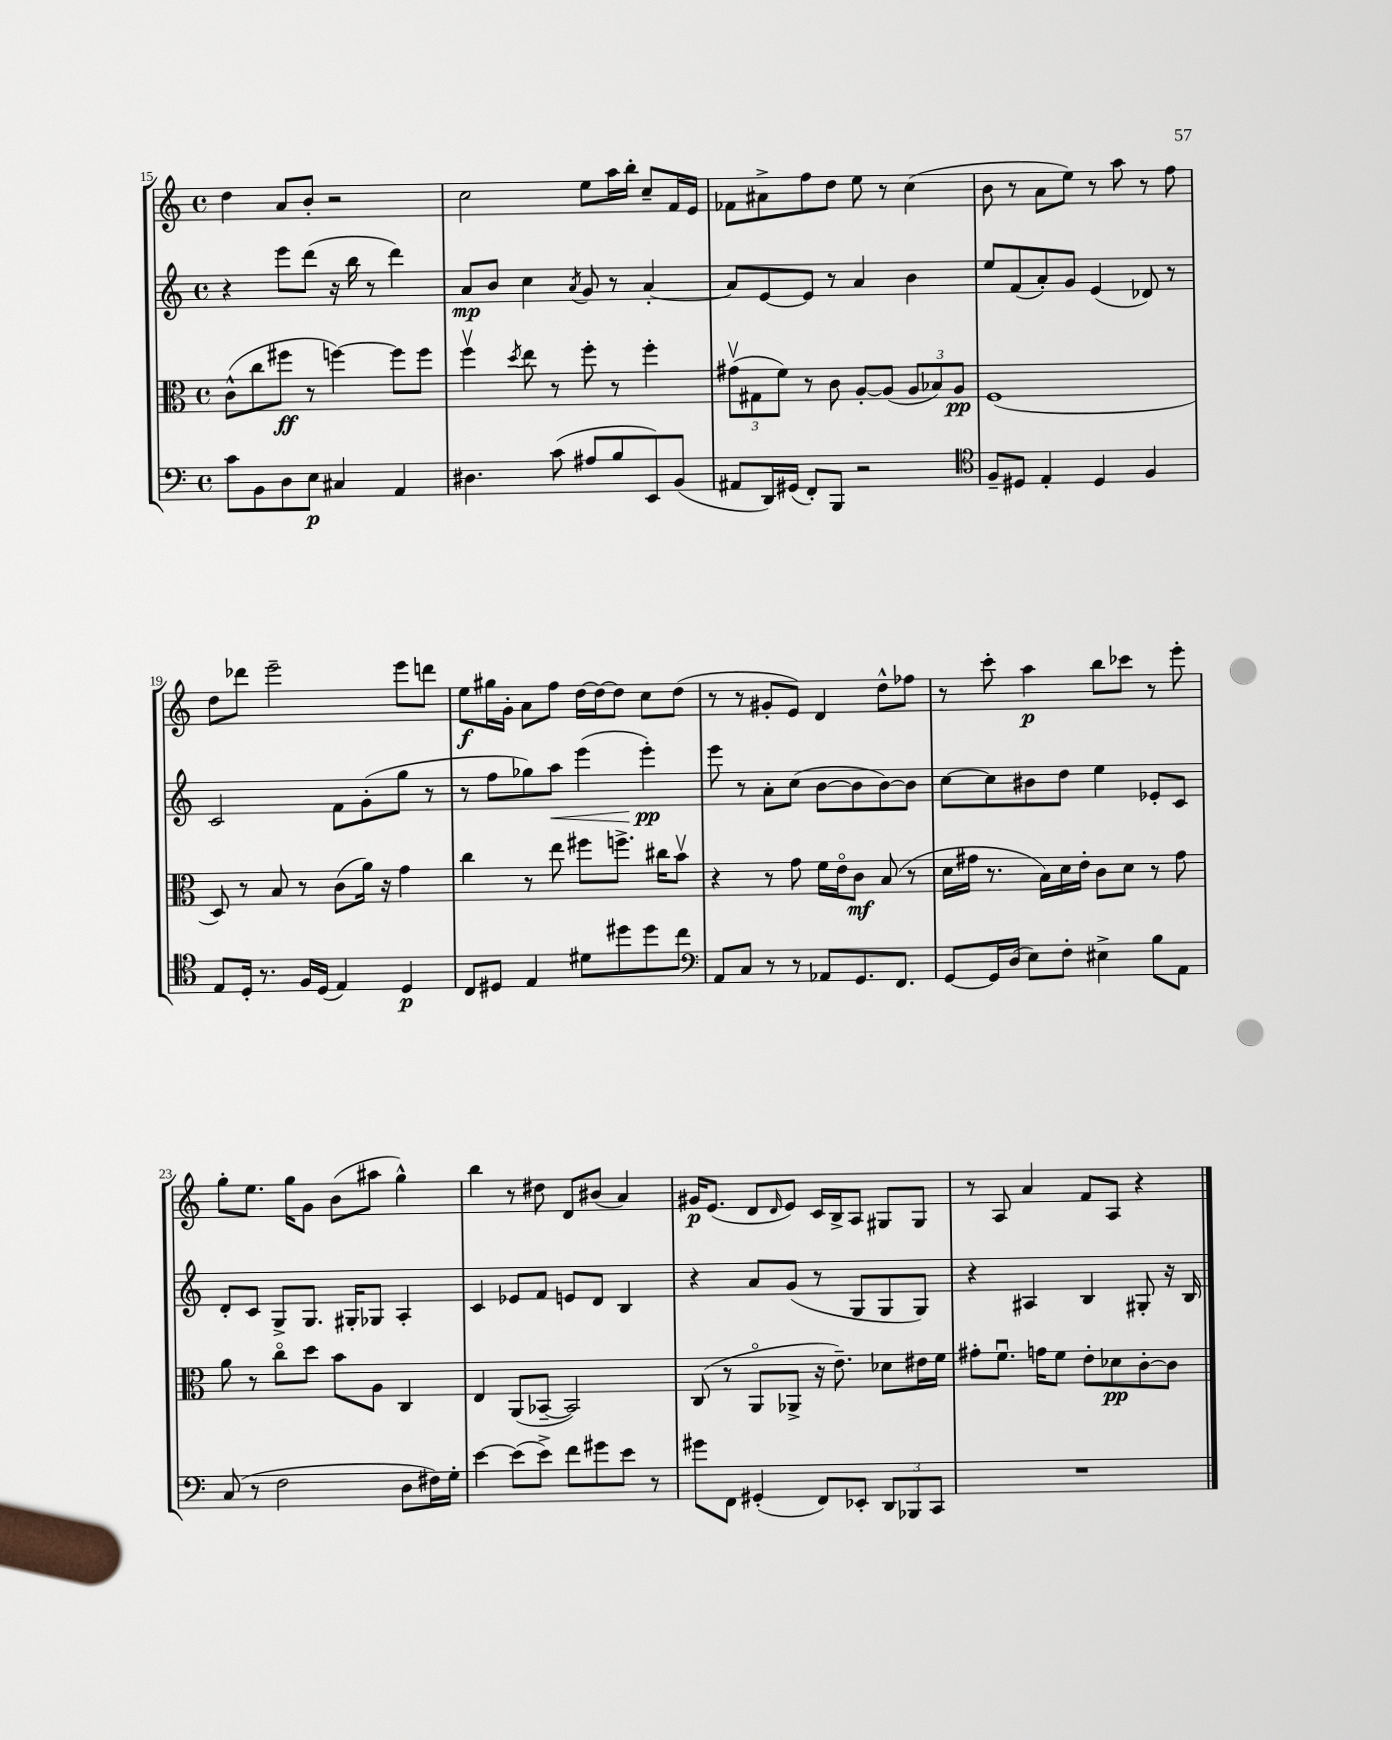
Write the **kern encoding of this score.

**kern	**dynam	**kern	**dynam	**kern	**dynam	**kern	**dynam
*part4	*part4	*part3	*part3	*part2	*part2	*part1	*part1
*staff4	*staff4	*staff3	*staff3	*staff2	*staff2	*staff1	*staff1
*clefF4	*	*clefC3	*	*clefG2	*	*clefG2	*
*k[]	*	*k[]	*	*k[]	*	*k[]	*
*M4/4	*	*M4/4	*	*M4/4	*	*M4/4	*
*met(c)	*	*met(c)	*	*met(c)	*	*met(c)	*
=15	=15	=15	=15	=15	=15	=15	=15
8c\L	.	(8c^^\L	.	4r	.	4dd\	.
8BB\	.	8cc\	.	.	.	.	.
8D\	.	8ff#X\J	ff	8eee\L	.	8a/L	.
8E\J	p	8r	.	(8ddd\J	.	8b'/J	.
4C#X/	.	[4ffn\)	.	16r	.	2r	.
.	.	.	.	16bb\	.	.	.
.	.	.	.	8r	.	.	.
4AA/	.	8ff\L]	.	4ddd\)	.	.	.
.	.	8ff\J	.	.	.	.	.
=16	=16	=16	=16	=16	=16	=16	=16
4.D#X\	.	4ffv\	.	8a/L	mp	2cc\	.
.	.	.	.	8b/J	.	.	.
.	.	8qdd/	.	.	.	.	.
.	.	8ee\	.	4cc\	.	.	.
(8c\	.	8r	.	.	.	.	.
.	.	.	.	8qa/	.	.	.
8A#X/L	.	8ff'\	.	8g/	.	8ee\L	.
8B/	.	8r	.	8r	.	16aa\L	.
.	.	.	.	.	.	16bb'\JJ	.
8EE/)	.	4ff'\	.	[4a'/	.	8cc~/L	.
(8BB/J	.	.	.	.	.	16f/L	.
.	.	.	.	.	.	16e/JJ	.
=17	=17	=17	=17	=17	=17	=17	=17
8AA#X/L	.	(12g#Xv\L	.	8a/L]	.	8f-X\L	.
.	.	12G#X\	.	.	.	.	.
16DD/L)	.	.	.	[8e/	.	8a#X^\	.
.	.	12f\J)	.	.	.	.	.
(16GG#X/JJ	.	.	.	.	.	.	.
8FF'/L)	.	8r	.	8e/J]	.	8ff\	.
8BBB/J	.	8c\	.	8r	.	8dd\J	.
2r	.	[8A'/L	.	4a/	.	8ee\	.
.	.	(8A/J]	.	.	.	8r	.
.	.	12A/L	.	4b\	.	(4cc\	.
.	.	12B-X/)	.	.	.	.	.
.	.	12A/J	pp	.	.	.	.
=18	=18	=18	=18	=18	=18	=18	=18
*clefC4	*	*	*	*	*	*	*
8F~/L	.	(1F	.	8ee/L	.	8b\	.
8D#X/J	.	.	.	(8f/	.	8r	.
4E'/	.	.	.	8a'/)	.	8a\L	.
.	.	.	.	8g/J	.	8ee\J)	.
4D#/	.	.	.	(4e/	.	8r	.
.	.	.	.	.	.	8aa\	.
4F/	.	.	.	8d-X/)	.	8r	.
.	.	.	.	8r	.	8ff\	.
!!LO:LB:g=z
=19	=19	=19	=19	=19	=19	=19	=19
8E/L	.	8D/)	.	2c/	.	8dd\L	.
16D'/Jk	.	8r	.	.	.	8ddd-X\J	.
8.r	.	.	.	.	.	.	.
.	.	8B/	.	.	.	2eee~\	.
16F/LL	.	8r	.	.	.	.	.
(16D/JJ	.	.	.	.	.	.	.
4E/)	.	(8c\L	.	8f\L	.	.	.
.	.	16a\Jk)	.	(8g'\	.	.	.
.	.	16r	.	.	.	.	.
4D/	p	4g\	.	8gg\J	.	8eee\L	.
.	.	.	.	8r	.	8dddn\J	.
=20	=20	=20	=20	=20	=20	=20	=20
8C/L	.	4cc\	.	8r	.	8ee\L	f
8D#X/J	.	.	.	8ff\L	.	16gg#X\L	.
.	.	.	.	.	.	16g'\JJ	.
4E/	.	8r	.	8gg-X\)	.	8a\L	.
!	!	!	!	!	!LO:HP:b	!	!
.	.	8ee\	.	8aa\J	<	8ff\J	.
8d#X\L	.	8ff#X\L	.	(4eee\	.	[16dd\LL	.
.	.	.	.	.	.	16dd\J_	.
8dd#X\	.	8.ffn^\J	.	.	.	8dd\J]	.
8dd#\	.	.	.	4eee'\)	pp	8cc\L	.
.	.	16cc#X\KL	.	.	.	.	.
8cc\J	.	8bv\J	.	.	.	(8dd\J	.
.	.	.	.	.	[	.	.
=21	=21	=21	=21	=21	=21	=21	=21
*clefF4	*	*	*	*	*	*	*
8AA/L	.	4r	.	8eee\	.	8r	.
8C/J	.	.	.	8r	.	8r	.
8r	.	8r	.	8a'\L	.	8g#X'/L	.
8r	.	8g\	.	(8cc\J	.	8e/J)	.
8AA-X/L	.	16f\LL	.	[8b\L	.	4d/	.
.	.	16e\J	.	.	.	.	.
8.GG/	.	8c\J	mf	8b\]	.	.	.
.	.	(8B/	.	[8b\)	.	8dd^^\L	.
8.FF/J	.	.	.	.	.	.	.
.	.	8r	.	8b\J]	.	8ff-X\J	.
=22	=22	=22	=22	=22	=22	=22	=22
[8GG/L	.	16d\LL	.	[8cc\L	.	8r	.
.	.	16g#X\JJ	.	.	.	.	.
16GG/L]	.	8.r	.	8cc\]	.	8ccc'\	.
(16D/JJ	.	.	.	.	.	.	.
8E\L)	.	.	.	8b#X\	.	4aa\	p
.	.	16B\LL)	.	.	.	.	.
8F'\J	.	16d\	.	8dd\J	.	.	.
.	.	16e'\JJ	.	.	.	.	.
4E#X^\	.	8c\L	.	4ee\	.	8bb\L	.
.	.	8d\J	.	.	.	8ccc-X\J	.
8B\L	.	8r	.	8e-X'/L	.	8r	.
8AA\J	.	8g#\	.	8c/J	.	8eee'\	.
!!LO:LB:g=z
=23	=23	=23	=23	=23	=23	=23	=23
(8C/	.	8a\	.	8d'/L	.	8gg'\L	.
8r	.	8r	.	8c/J	.	8.ee\J	.
2F\	.	8cc\L	.	8G^/L	.	.	.
.	.	.	.	.	.	16gg\KL	.
.	.	8dd\J	.	8.G/J	.	8g\J	.
.	.	8b\L	.	.	.	(8b\L	.
.	.	.	.	16G#X'/KL	.	.	.
.	.	8A\J	.	8G-X/J	.	8aa#X\J	.
8D\L	.	4C/	.	4A'/	.	4gg^^\)	.
16F#X\L)	.	.	.	.	.	.	.
16G'\JJ	.	.	.	.	.	.	.
=24	=24	=24	=24	=24	=24	=24	=24
[4e\	.	4E/	.	4c/	.	4bb\	.
(8e\L]	.	(8AA/L	.	8e-X/L	.	8r	.
8e^\J)	.	[8BB-X~/J	.	8f/J	.	8dd#X\	.
8f\L	.	2BB-/])	.	8en/L	.	8d/L	.
8g#X\	.	.	.	8d/J	.	(8b#X/J	.
8e\J	.	.	.	4B/	.	4a/)	.
8r	.	.	.	.	.	.	.
=25	=25	=25	=25	=25	=25	=25	=25
8g#X\L	.	(8C/	.	4r	.	16g#X/KL	p
.	.	.	.	.	.	(8.e/J	.
8FF\J	.	8r	.	.	.	.	.
(4GG#X'/	.	8AA/L	.	8a/L	.	8d/L	.
.	.	.	.	.	.	16qqd/	.
.	.	8AA-X^/J	.	(8g/J	.	8e/J)	.
8FF/L)	.	16r	.	8r	.	16c/LL	.
.	.	8.e~\)	.	.	.	16B^/J	.
8EE-X'/J	.	.	.	8G/L	.	8A/J	.
12DD/L	.	8d-X\L	.	8G/	.	8G#X/L	.
12BBB-X/	.	.	.	.	.	.	.
.	.	16e#X\L	.	8G/J)	.	8G#/J	.
12CC/J	.	.	.	.	.	.	.
.	.	16f\JJ	.	.	.	.	.
=26	=26	=26	=26	=26	=26	=26	=26
1r	.	8g#X'\L	.	4r	.	8r	.
.	.	8.fu\J	.	.	.	8A/	.
.	.	.	.	4A#X/	.	4a/	.
.	.	16gn\KL	.	.	.	.	.
.	.	8f\J	.	.	.	.	.
.	.	8e'\L	.	4B/	.	8f/L	.
.	.	8d-X\	pp	.	.	8A/J	.
.	.	[8c'\	.	8G#X'/	.	4r	.
.	.	8c\J]	.	16r	.	.	.
.	.	.	.	16B/	.	.	.
==	==	==	==	==	==	==	==
*-	*-	*-	*-	*-	*-	*-	*-
